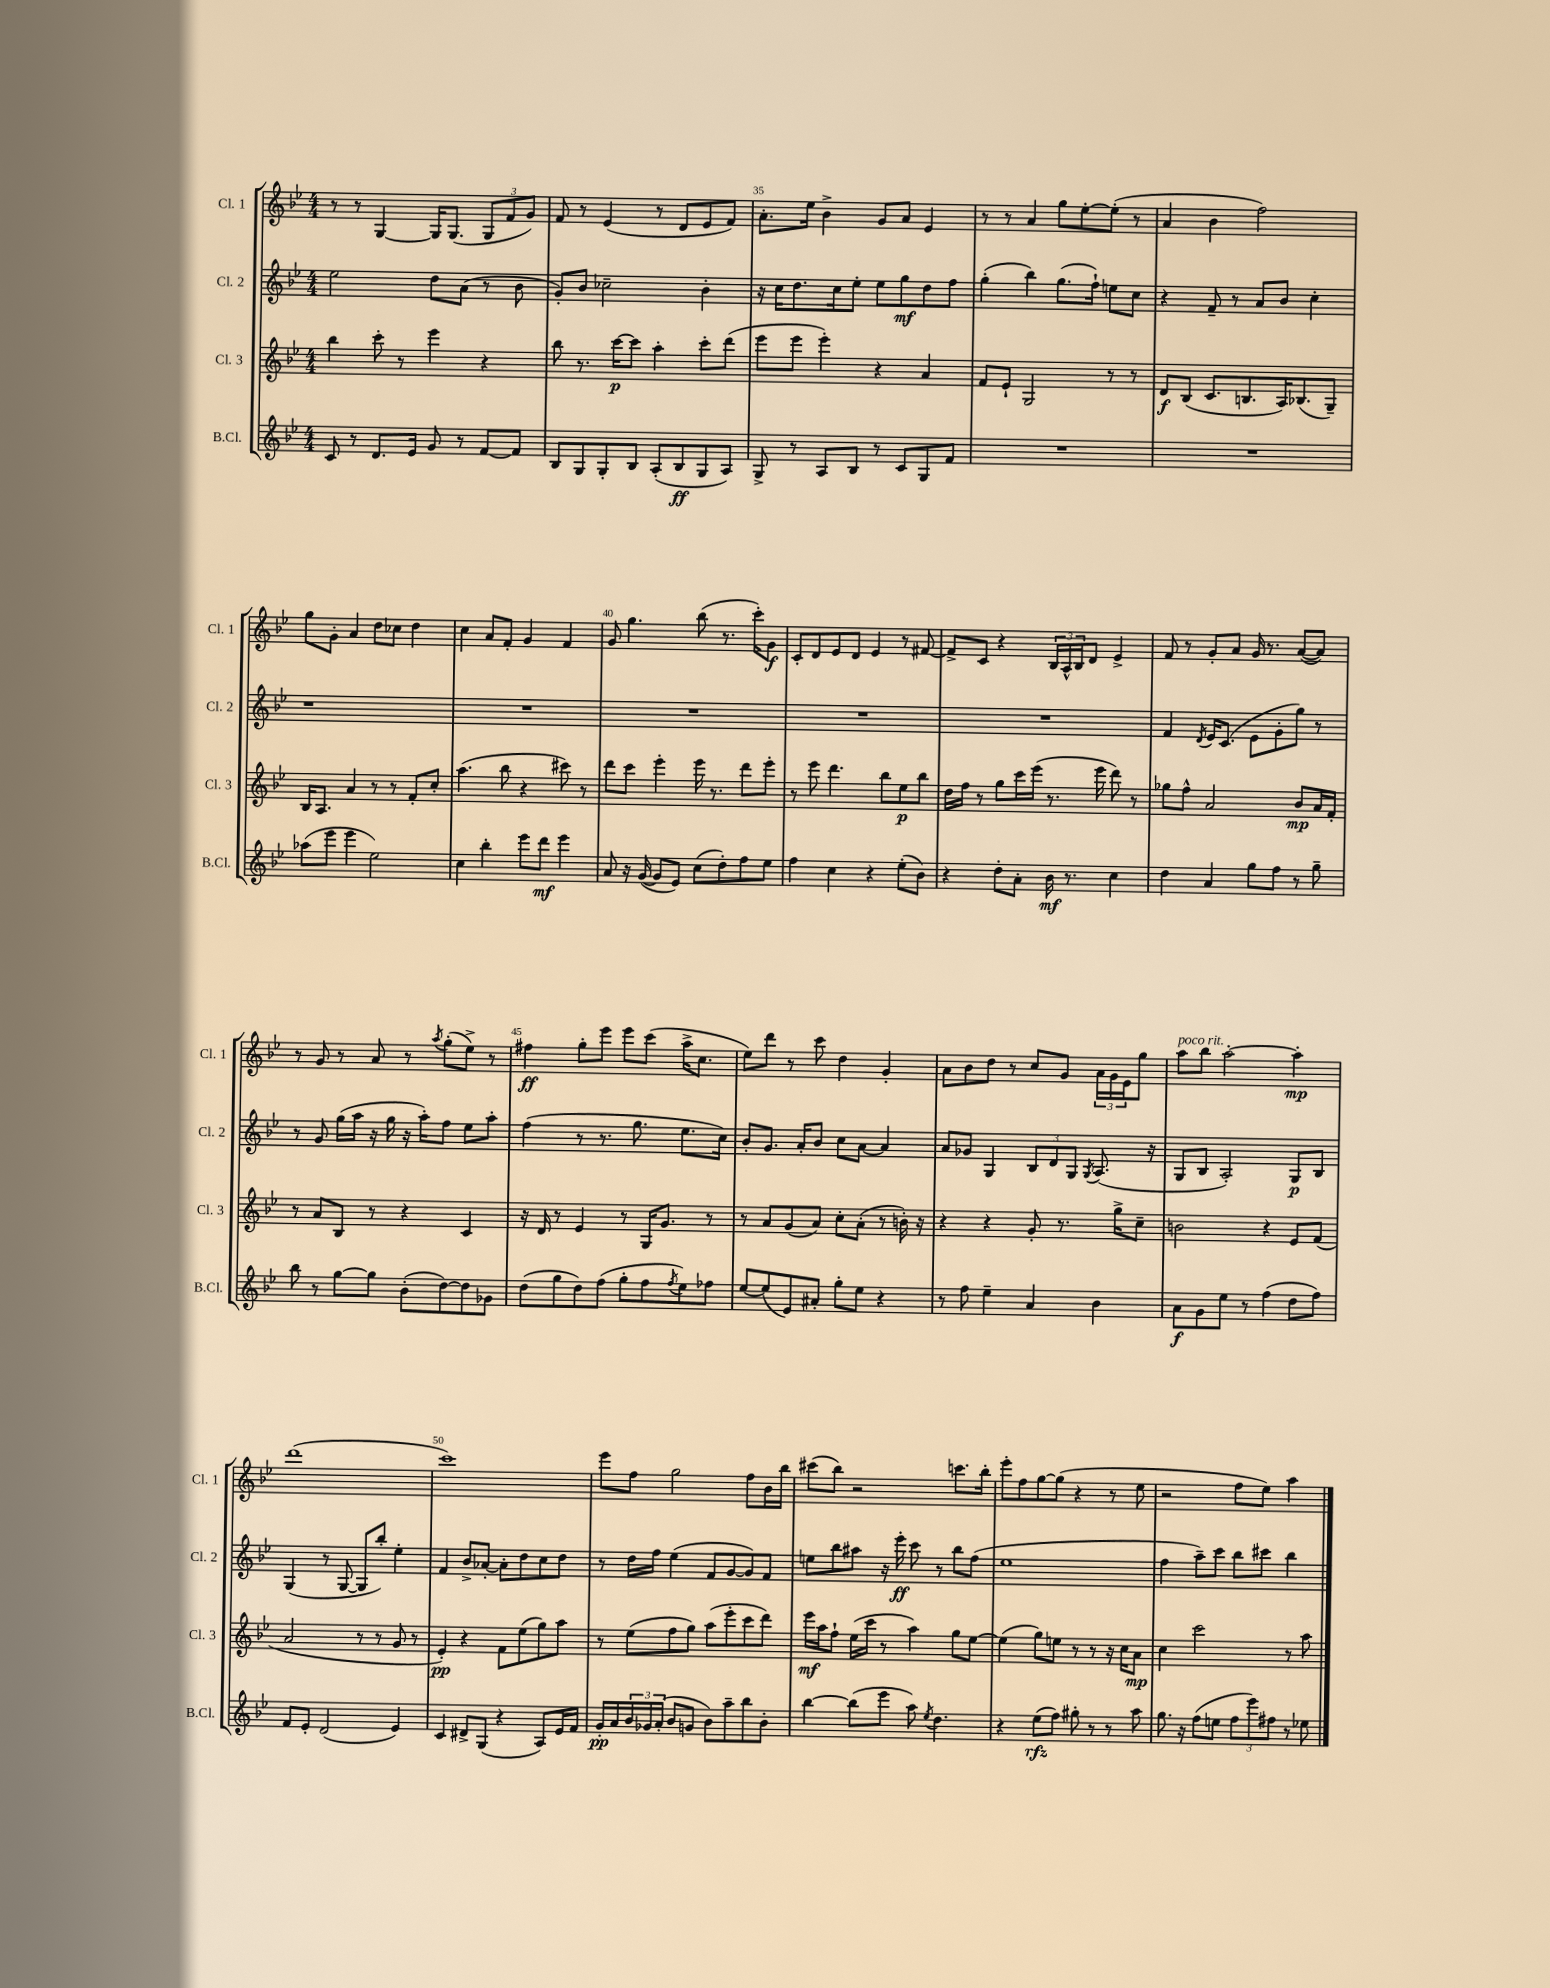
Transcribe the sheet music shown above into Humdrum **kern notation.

**kern	**kern	**kern	**kern
*staff4	*staff3	*staff2	*staff1
*clefG2	*clefG2	*clefG2	*clefG2
*k[b-e-]	*k[b-e-]	*k[b-e-]	*k[b-e-]
*M4/4	*M4/4	*M4/4	*M4/4
8c	4bb-	2ee-	8r
8r	.	.	8r
8.d	8ccc'	.	[4G
.	8r	.	.
16e-	.	.	.
8g	4eee-	8dd	16G]
.	.	.	(8.G
8r	.	(8a	.
[8f	4r	8r	12G
.	.	.	12f
8f]	.	8b-	.
.	.	.	12g)
=	=	=	=
8B-	8bb-	8g')	8f
8G	8.r	8b-	8r
8G'	.	2cc-~	(4e-
.	[16ccc	.	.
8B-	8ccc]	.	.
(8A'	4aa'	.	8r
8B-	.	.	8d
8G	8ccc'	4b-'	8e-
8A)	(8ddd	.	8f)
=	=	=	=
8G^	8eee-	16r	8.a'
.	.	16cc	.
8r	8eee-	8.dd	.
.	.	.	16ee-
8A	4eee-')	.	4b-^
.	.	16cc	.
8B-	.	8ee-'	.
8r	4r	8ee-	8g
8c	.	8gg	8a
8G	4a	8dd	4e-
8f	.	8ff	.
=	=	=	=
1r	8f	(4gg'	8r
.	8e-`	.	8r
.	2G	4bb-)	4a
.	.	(8.gg	8gg
.	.	.	[8ee-'
.	.	16ff`)	.
.	8r	8ee	(8ee-']
.	8r	8cc	8r
=	=	=	=
1r	8d	4r	4a
.	(8B-	.	.
.	8.c	8f~	4b-
.	.	8r	.
.	8.B	.	.
.	.	8a	2ff)
.	16A)	8b-	.
.	(8.B-	.	.
.	.	4cc'	.
.	8G~)	.	.
=	=	=	=
(8aa-	16B-	1r	8gg
.	8.A	.	.
8eee-	.	.	8g'
4eee-	4a	.	4a
2ee-)	8r	.	8dd
.	8r	.	8cc-
.	8f'	.	4dd
.	8cc'	.	.
=	=	=	=
4cc	(4.aa	1r	4cc
4bb-'	.	.	8a
.	8bb-	.	8f'
8eee-	4r	.	4g
8ddd	.	.	.
4eee-	8ccc#)	.	4f
.	8r	.	.
=	=	=	=
8a	8ddd	1r	8g
16r	8ccc	.	4.gg
([16g	.	.	.
8g]	4eee-'	.	.
8e-)	.	.	.
(8cc	16eee-	.	(8bb-
.	8.r	.	.
8dd')	.	.	8.r
8ff	8ddd	.	.
.	.	.	16ccc')
8ee-	8eee-'	.	8g
=	=	=	=
4ff	8r	1r	8c'
.	8eee-	.	8d
4cc	4.ddd	.	8e-
.	.	.	8d
4r	.	.	4e-
.	8bb-	.	.
(8ee-'	8ee-	.	8r
8b-)	8bb-	.	[8f#
=	=	=	=
4r	16dd	1r	8f#^]
.	16ff	.	.
.	8r	.	8c
8dd'	8gg	.	4r
8a'	16ccc	.	.
.	(16eee-	.	.
16b-	8.r	.	24B-
.	.	.	24A^^
8.r	.	.	.
.	.	.	24B-
.	.	.	8d
.	16eee-	.	.
4cc	8ddd)	.	4e-^
.	8r	.	.
=	=	=	=
4dd	8gg-	4f	8f
.	8ff^^	.	8r
.	.	8qd	.
4a	2a	16e-	8g'
.	.	(8.c	.
.	.	.	8a
8gg	.	8e-	16g
.	.	.	8.r
8ff	.	8g'	.
8r	8b-	8gg)	([8a
8gg~	16a	8r	8a])
.	16f'	.	.
=	=	=	=
8bb-	8r	8r	8r
8r	8a	8g	8g
[8gg	8B-	(16gg	8r
.	.	16aa	.
8gg]	8r	16r	8a
.	.	16gg	.
(8b-'	4r	16r	8r
.	.	16aa')	.
.	.	.	8qaa
[8dd)	.	8ff	(8gg'
8dd]	4c	8ee-	8ee-^)
8g-	.	8aa'	8r
=	=	=	=
(8dd	16r	(4ff	4ff#
.	16d	.	.
8gg	8r	.	.
8dd)	4e-	8r	8gg'
(8ff	.	8.r	8eee-
8gg'	8r	.	8eee-
.	.	8.gg	.
8ff	16G	.	(8ccc
.	8.g	.	.
8qff	.	.	.
8ee-)	.	8.ee-	16aa^
.	.	.	8.cc
8ff-	8r	.	.
.	.	16cc)	.
=	=	=	=
[8ee-	8r	8b-'	8ee-)
(8ee-]	8a	8.g	8ddd
8e-)	(8g	.	8r
.	.	16a'	.
8a#'	8a)	8b-	8ccc
8gg'	8cc'	8cc	4dd
8ee-	(8a'	[8a	.
4r	8r	4a]	4g'
.	16b')	.	.
.	16r	.	.
=	=	=	=
8r	4r	8a	8a
8ff	.	8g-	8b-
4ee-~	4r	4G	8dd
.	.	.	8r
4a	8g'	12B-	8cc
.	.	12d	.
.	8.r	.	8g
.	.	12G	.
.	.	8qG	.
4b-	.	(8.A	24a
.	.	.	24g
.	16gg^	.	.
.	.	.	24e-
.	8cc~	.	8gg
.	.	16r	.
=	=	=	=
8a	2b	8G	8aa
8g	.	8B-	8bb-
8ee-	.	2A')	[2aa'
8r	.	.	.
(4ff	4r	.	.
8dd	8e-	8G	4aa']
8ff)	(8f	8B-	.
=	=	=	=
8f	2a	(4G	(1ddd
8e-'	.	.	.
(2d	.	8r	.
.	.	[8G	.
.	8r	8G]	.
.	8r	8bb-')	.
4e-)	8g	4ee-'	.
.	8r	.	.
=	=	=	=
4c	4e-')	4f	1ccc)
8d#^	4r	8b-^	.
(8G	.	[8a-'	.
4r	8f	8a-']	.
.	(8ee-	8dd	.
8A)	8gg)	8cc	.
16e-	8aa	8dd	.
16f	.	.	.
=	=	=	=
16g'	8r	8r	8eee-
16a	.	.	.
24b-	(8ee-	16dd	8ff
24g-	.	.	.
.	.	16ff	.
(24a'	.	.	.
8b-	8ff	(4ee-	2gg
8g	8gg)	.	.
8b-)	(8aa	8f	.
8aa~	8eee-'	[8g	.
8bb-	8ccc	8g])	8ff
8b-'	8ddd)	8f	16b-
.	.	.	16bb-
=	=	=	=
[4bb-	16eee-	8ee	(8ccc#
.	16aa	.	.
.	8ff`	8bb-	8bb-)
(8bb-]	(16ee-	8aa#	2r
.	16ccc	.	.
8eee-	8r	16r	.
.	.	16eee-'	.
8aa)	4aa)	8ccc	.
8qee-	.	.	.
4.dd	.	8r	.
.	8gg	8bb-	8.ccc
.	[8ee-	(8ff	.
.	.	.	16bb-'
=	=	=	=
4r	(4ee-]	1ee-	8eee-'
.	.	.	8ff
(8ee-	8gg)	.	[8gg
8ff)	8ee	.	(8gg]
8gg#'	8r	.	4r
8r	8r	.	.
8r	16r	.	8r
.	16cc	.	.
8aa	8a	.	8ee-
=	=	=	=
8.gg	4cc	4ff	2r
16r	.	.	.
(8ff	2ccc	8aa~)	.
8ee	.	8ccc	.
12ff	.	8bb-	8ff
12eee-)	.	.	.
.	.	8ccc#	8ee-)
12ff#	.	.	.
8r	8r	4bb-	4aa
8ee-	8aa	.	.
==	==	==	==
*-	*-	*-	*-
